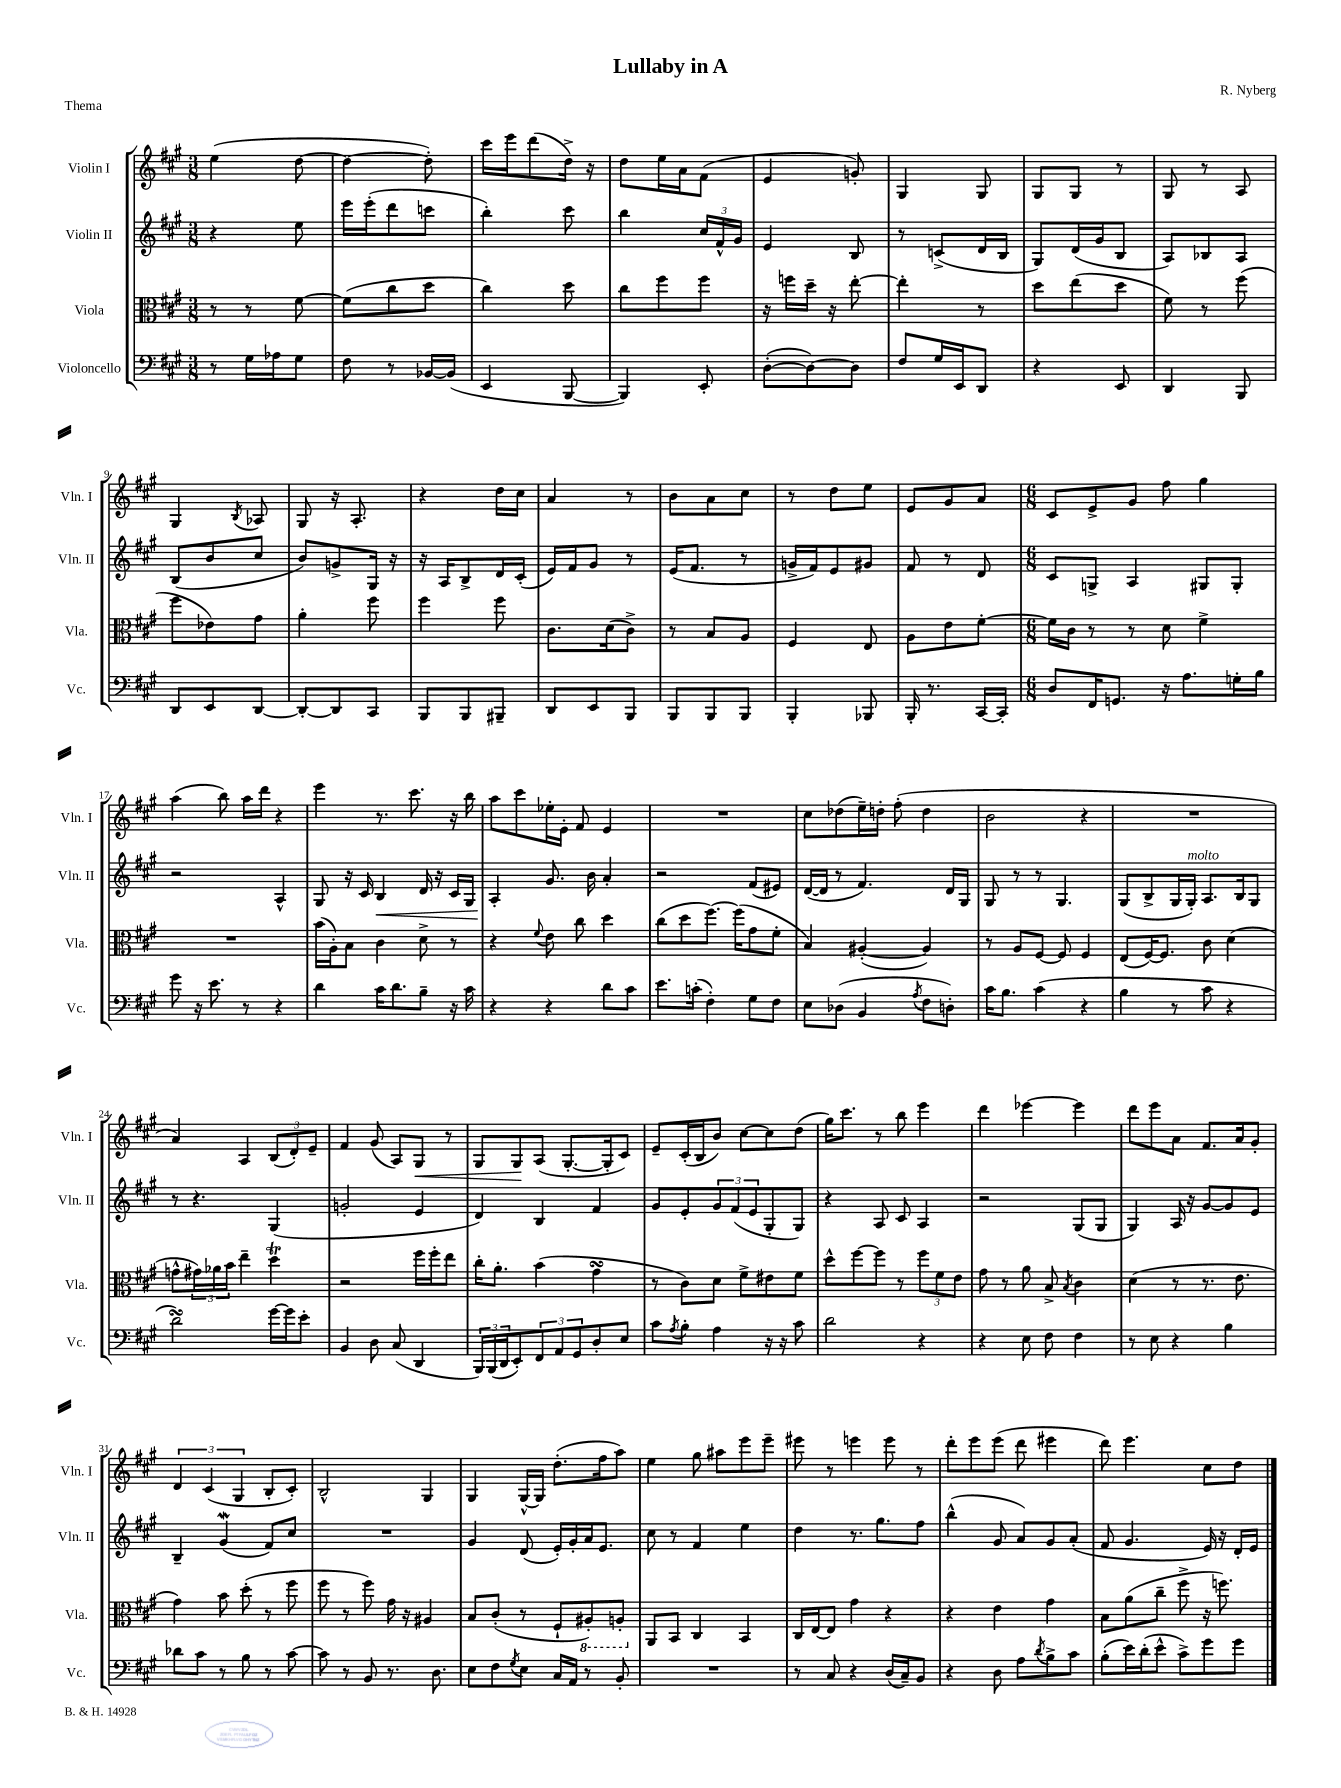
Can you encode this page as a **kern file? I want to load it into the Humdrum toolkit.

**kern	**kern	**kern	**dynam	**kern	**dynam
*part4	*part3	*part2	*part2	*part1	*part1
*staff4	*staff3	*staff2	*staff2	*staff1	*staff1
*I"Violoncello	*I"Viola	*I"Violin II	*	*I"Violin I	*
*I'Vc.	*I'Vla.	*I'Vln. II	*	*I'Vln. I	*
*clefF4	*clefC3	*clefG2	*	*clefG2	*
*k[f#c#g#]	*k[f#c#g#]	*k[f#c#g#]	*	*k[f#c#g#]	*
*M3/8	*M3/8	*M3/8	*	*M3/8	*
=1	=1	=1	=1	=1	=1
8r	8r	4r	.	(4ee\	.
16G#\LL	8r	.	.	.	.
16A-X\J	.	.	.	.	.
8G#\J	[8f#\	8ee\	.	[8dd\	.
=2	=2	=2	=2	=2	=2
8F#\	(8f#\L]	16eee\LL	.	4dd\_	.
.	.	(16eee'\J	.	.	.
8r	8cc#\	8ddd\	.	.	.
[16BB-X/LL	8dd\J	8cccn\J	.	8dd'\])	.
(16BB-/JJ]	.	.	.	.	.
=3	=3	=3	=3	=3	=3
4EE/	4cc#\)	4bb'\)	.	16ccc#\LL	.
.	.	.	.	16eee\J	.
.	.	.	.	(8ddd\	.
[8BBB/	8dd\	8ccc#\	.	16dd^\Jk)	.
.	.	.	.	16r	.
=4	=4	=4	=4	=4	=4
4BBB/])	8cc#\L	4bb\	.	8dd\L	.
.	8ff#\	.	.	16ee\L	.
.	.	.	.	16a\J	.
8EE'/	8ff#\J	24cc#/LL	.	(8f#\J	.
.	.	24f#^^/	.	.	.
.	.	24g#/JJ	.	.	.
=5	=5	=5	=5	=5	=5
([8D'\L	16r	4e/	.	4e/	.
.	16ffn\LL	.	.	.	.
8D\_)	16dd~\JJ	.	.	.	.
.	16r	.	.	.	.
8D\J]	[8ee'\	8B/	.	8gn'/)	.
=6	=6	=6	=6	=6	=6
8F#/L	4ee'\]	8r	.	4G#/	.
16G#/L	.	(8cn^/L	.	.	.
16EE/J	.	.	.	.	.
8DD/J	8r	16d/L	.	8G#/	.
.	.	16B/JJ	.	.	.
=7	=7	=7	=7	=7	=7
4r	8dd\L	8G#/L)	.	8G#/L	.
.	(8ee\	(16d/L	.	8G#/J	.
.	.	16g#/J	.	.	.
8EE/	8dd\J	8B/J	.	8r	.
=8	=8	=8	=8	=8	=8
4DD/	8f#\)	8A/L)	.	8G#/	.
.	8r	8B-X/	.	8r	.
8BBB/	(8ff#\	8A/J	.	8A/	.
!!LO:LB:g=z
=9	=9	=9	=9	=9	=9
8DD/L	8ff#\L	(8B/L	.	4G#/	.
8EE/	8e-X\)	8b/	.	.	.
.	.	.	.	8qB/	.
[8DD/J	8g#\J	8cc#/J	.	8A-X/	.
=10	=10	=10	=10	=10	=10
8DD'/L_	4a'\	8b/L)	.	8G#/	.
8DD/]	.	8gn^/	.	16r	.
.	.	.	.	8.A'/	.
8CC#/J	8ff#\	16G#/Jk	.	.	.
.	.	16r	.	.	.
=11	=11	=11	=11	=11	=11
8BBB/L	4ff#\	16r	.	4r	.
.	.	16A/KL	.	.	.
8BBB/	.	8B^/	.	.	.
8BBB#X~/J	8ff#\	16d/L	.	16dd\LL	.
.	.	(16c#'/JJ	.	16cc#\JJ	.
=12	=12	=12	=12	=12	=12
8DD/L	8.c#\L	16e/LL)	.	4a/	.
.	.	16f#/J	.	.	.
8EE/	.	8g#/J	.	.	.
.	(16d\k	.	.	.	.
8BBB/J	8c#^\J)	8r	.	8r	.
=13	=13	=13	=13	=13	=13
8BBB/L	8r	(16e/KL	.	8b\L	.
.	.	8.f#/J	.	.	.
8BBB/	8B/L	.	.	8a\	.
8BBB/J	8A/J	8r	.	8cc#\J	.
=14	=14	=14	=14	=14	=14
4BBB'/	4F#/	16gn^/LL	.	8r	.
.	.	16f#/J)	.	.	.
.	.	8e/	.	8dd\L	.
8BBB-X/	8E/	8g#X/J	.	8ee\J	.
=15	=15	=15	=15	=15	=15
16BBB'/	8A\L	8f#/	.	8e/L	.
8.r	.	.	.	.	.
.	8e\	8r	.	8g#/	.
[16CC#/LL	[8f#'\J	8d/	.	8a/J	.
16CC#'/JJ]	.	.	.	.	.
=16	=16	=16	=16	=16	=16
*M6/8	*M6/8	*M6/8	*	*M6/8	*
8D/L	16f#\LL]	8c#/L	.	8c#/L	.
.	16c#\JJ	.	.	.	.
16FF#/K	8r	8Gn^/J	.	8e^/	.
8.GGn/J	.	.	.	.	.
.	8r	4A/	.	8g#/J	.
16r	8d\	.	.	8ff#\	.
8.A\L	.	.	.	.	.
.	4f#^\	8G#X/L	.	4gg#\	.
16Gn'\L	.	8G#'/J	.	.	.
16B\JJ	.	.	.	.	.
!!LO:LB:g=z
=17	=17	=17	=17	=17	=17
8g#\	2.r	2r	.	(4aa\	.
16r	.	.	.	.	.
8.e\	.	.	.	.	.
.	.	.	.	8bb\)	.
8r	.	.	.	16aa\LL	.
.	.	.	.	16ddd\JJ	.
4r	.	4A^^/	.	4r	.
=18	=18	=18	=18	=18	=18
4d\	(16b\LL	8G#/	.	4eee\	.
.	16A'\J)	.	.	.	.
.	8B\J	16r	.	.	.
.	.	16c#/	.	.	.
!	!	!	!LO:HP:b	!	!
16c#\KL	4c#\	4B/	<	8.r	.
8.d\	.	.	.	.	.
.	.	.	.	8.ccc#\	.
8B~\J	8d^\	16d/	.	.	.
.	.	16r	.	.	.
16r	8r	16c#/LL	.	16r	.
16c#\	.	16G#/JJ	.	16bb\	.
=19	=19	=19	=19	=19	=19
4r	4r	4A'/	.	8aa\L	.
.	.	.	.	8ccc#\	.
.	8qqf#/	.	.	.	.
4r	8e\	8.g#/	[	16ee-X'\L	.
.	.	.	.	16e'\JJ	.
.	8cc#\	.	.	8f#/	.
.	.	16b\	.	.	.
8d\L	4dd\	4a'/	.	4e/	.
8c#\J	.	.	.	.	.
=20	=20	=20	=20	=20	=20
8.e\L	(8cc#\L	2r	.	2.r	.
.	8dd\	.	.	.	.
(16cn'\Jk	.	.	.	.	.
4F#'\)	[8.ff#\J)	.	.	.	.
.	(16ff#\KL]	.	.	.	.
8G#\L	8g#\	(8f#/L	.	.	.
8F#\J	8f#'\J	8e#X/J)	.	.	.
=21	=21	=21	=21	=21	=21
8E\L	4B/)	([16d/LL	.	8cc#\L	.
.	.	16d/JJ]	.	.	.
(8D-X\J	.	8r	.	(8dd-X\	.
4BB/	([4A#X'/	4.f#/)	.	16ee~\L)	.
.	.	.	.	16ddn'\JJ	.
.	.	.	.	(8ff#'\	.
8qA/	.	.	.	.	.
8F#\L	4A#/])	.	.	4dd\	.
8Dn'\J)	.	16d/LL	.	.	.
.	.	16G#/JJ	.	.	.
=22	=22	=22	=22	=22	=22
16c#\KL	8r	8G#/	.	2b\	.
8.B\J	.	.	.	.	.
.	8A/L	8r	.	.	.
(4c#\	[8F#/J	8r	.	.	.
.	8F#/]	4.G#/	.	.	.
4r	4F#/	.	.	4r	.
=23	=23	=23	=23	=23	=23
4B\	(8E/L	(8G#/L	.	2.r	.
.	[16F#/K)	8B^/	.	.	.
.	8.F#/J]	.	.	.	.
8r	.	16G#/L	.	.	.
!	!	!LO:TX:a:i:t=molto	!	!	!
.	.	16G#'/JJ)	.	.	.
8c#\	8c#\	8.A/L	.	.	.
4r	(4d\	.	.	.	.
.	.	16B/k	.	.	.
.	.	8G#/J	.	.	.
!!LO:LB:g=z
=24	=24	=24	=24	=24	=24
2dsSSs\)	8gn^^\L	8r	.	4a/)	.
.	24g#X\L)	4.r	.	.	.
.	24a-X\	.	.	.	.
.	24b\JJ	.	.	.	.
.	4ee~\	.	.	4A/	.
[16g#\LL	4ddT\	(4G#/	.	(12B/L	.
16g#\J]	.	.	.	.	.
.	.	.	.	12d'/)	.
8e'\J	.	.	.	.	.
.	.	.	.	12e~/J	.
=25	=25	=25	=25	=25	=25
4BB/	2r	2gn'/	.	4f#/	.
8D\	.	.	.	(8g#/	.
(8C#/	.	.	.	8A/L)	.
!	!	!	!	!	!LO:HP:b
4DD/	16ff#\LL	4e/	.	8G#/J	<
.	16ff#'\J	.	.	.	.
.	8ee\J	.	.	8r	.
=26	=26	=26	=26	=26	=26
24BBB/LL)	16cc#'\KL	4d/)	.	8G#/L	.
(24BBB/	.	.	.	.	.
.	8.a'\J	.	.	.	.
24DD/J	.	.	.	.	.
8EE'/)	.	.	.	8G#/	.
12FF#/	(4b\	4B/	.	(8A/J	[
12AA/	.	.	.	.	.
.	.	.	.	[8.G#'/L	.
12GG#/	.	.	.	.	.
8D'/	4g#sSsS\	4f#/	.	.	.
.	.	.	.	16G#'/k]	.
8E/J	.	.	.	8c#/J)	.
=27	=27	=27	=27	=27	=27
8c#\L	8r	8g#/L	.	8e~/L	.
8qA/	.	.	.	.	.
8B'\J	8c#\L)	8e'/	.	(16c#'/L	.
.	.	.	.	16B/J	.
4A\	8d\J	12g#/	.	8b/J)	.
.	.	(12f#/	.	.	.
.	8f#^\L	.	.	[8cc#\L	.
.	.	12e/	.	.	.
16r	8e#X\	8G#'/	.	8cc#\]	.
16r	.	.	.	.	.
8c#\	8f#\J	8G#/J)	.	(8dd\J	.
=28	=28	=28	=28	=28	=28
2d\	8dd^^\L	4r	.	16gg#\KL)	.
.	.	.	.	8.ccc#\J	.
.	[8ff#\	.	.	.	.
.	8ff#\J]	8A/	.	8r	.
.	8r	8c#/	.	8bb\	.
4r	12ff#\L	4A/	.	4eee\	.
.	12f#\	.	.	.	.
.	12e\J	.	.	.	.
=29	=29	=29	=29	=29	=29
4r	8g#\	2r	.	4ddd\	.
.	8r	.	.	.	.
8E\	8a\	.	.	[4eee-X\	.
8F#\	8B^/	.	.	.	.
.	8qB/	.	.	.	.
4F#\	4c#\	(8G#/L	.	4eee-\]	.
.	.	8G#/J	.	.	.
=30	=30	=30	=30	=30	=30
8r	(4d\	4G#/)	.	8ddd\L	.
8E\	.	.	.	8eee\	.
4r	8r	16A/	.	8a\J	.
.	.	16r	.	.	.
.	8.r	[8g#/L	.	8.f#/L	.
4B\	.	8g#/]	.	.	.
.	8.e\	.	.	16a/k	.
.	.	8e/J	.	8g#'/J	.
!!LO:LB:g=z
=31	=31	=31	=31	=31	=31
8d-X\L	4g#\)	4B~/	.	6d/	.
8c#\J	.	.	.	.	.
.	.	.	.	(6c#/	.
8r	8b\	(4g#W/	.	.	.
.	.	.	.	6G#/	.
8B\	(8dd'\	.	.	.	.
8r	8r	8f#/L)	.	8B'/L	.
[8c#\	8ff#\	8cc#/J	.	8c#'/J)	.
=32	=32	=32	=32	=32	=32
8c#\]	8ff#\	2.r	.	2B^^/	.
8r	8r	.	.	.	.
8BB/	8ff#\)	.	.	.	.
8.r	16g#\	.	.	.	.
.	16r	.	.	.	.
.	4A#X/	.	.	4G#/	.
8.D\	.	.	.	.	.
=33	=33	=33	=33	=33	=33
8E\L	8B/L	4g#/	.	4G#/	.
8F#\	(8c#'/J	.	.	.	.
8qG#/	.	.	.	.	.
8E\J	8r	(8d/	.	[16G#^^/LL	.
.	.	.	.	16G#/JJ]	.
16C#/LL	8F#`/L	16e'/LL)	.	(8.dd'\L	.
16AA/JJ	.	16g#'/	.	.	.
*	*8ba	*	*	*	*
8r	8AA#X'/)	16a/J	.	.	.
.	.	8.e/J	.	16ff#\k	.
8BB'/	8AAn'/J	.	.	8aa\J)	.
=34	=34	=34	=34	=34	=34
*	*X8ba	*	*	*	*
2.r	8AA/L	8cc#\	.	4ee\	.
.	8BB/J	8r	.	.	.
.	4C#/	4f#/	.	8gg#\	.
.	.	.	.	8aa#X\L	.
.	4BB/	4ee\	.	8eee\	.
.	.	.	.	8eee~\J	.
=35	=35	=35	=35	=35	=35
8r	16C#/LL	4dd\	.	8eee#X\	.
.	[16E/J	.	.	.	.
8C#/	8E/J]	.	.	8r	.
4r	4g#\	8.r	.	4eeen\	.
.	.	8.gg#\L	.	.	.
(16D/LL	4r	.	.	8eee\	.
16C#~/J)	.	.	.	.	.
8BB/J	.	8ff#\J	.	8r	.
=36	=36	=36	=36	=36	=36
4r	4r	(4bb^^\	.	8ddd'\L	.
.	.	.	.	8eee\	.
8D\	4e\	8g#/	.	(8eee\J	.
8A\L	.	8a/L)	.	8ddd\	.
8qd/	.	.	.	.	.
8B^\	4g#\	8g#/	.	4eee#X\	.
8c#\J	.	(8a'/J	.	.	.
=37	=37	=37	=37	=37	=37
(8B'\L	8B\L	8f#/	.	8ddd\)	.
16e\L)	(8a\	4.g#/	.	4.eee\	.
(16d'\J	.	.	.	.	.
8e^^\J	8cc#~\J	.	.	.	.
8c#^\L)	8ff#^\	.	.	.	.
8g#\	16r	16e/)	.	8cc#\L	.
.	8.ffn\)	16r	.	.	.
8g#\J	.	16d'/LL	.	8dd\J	.
.	.	16e/JJ	.	.	.
==	==	==	==	==	==
*-	*-	*-	*-	*-	*-
